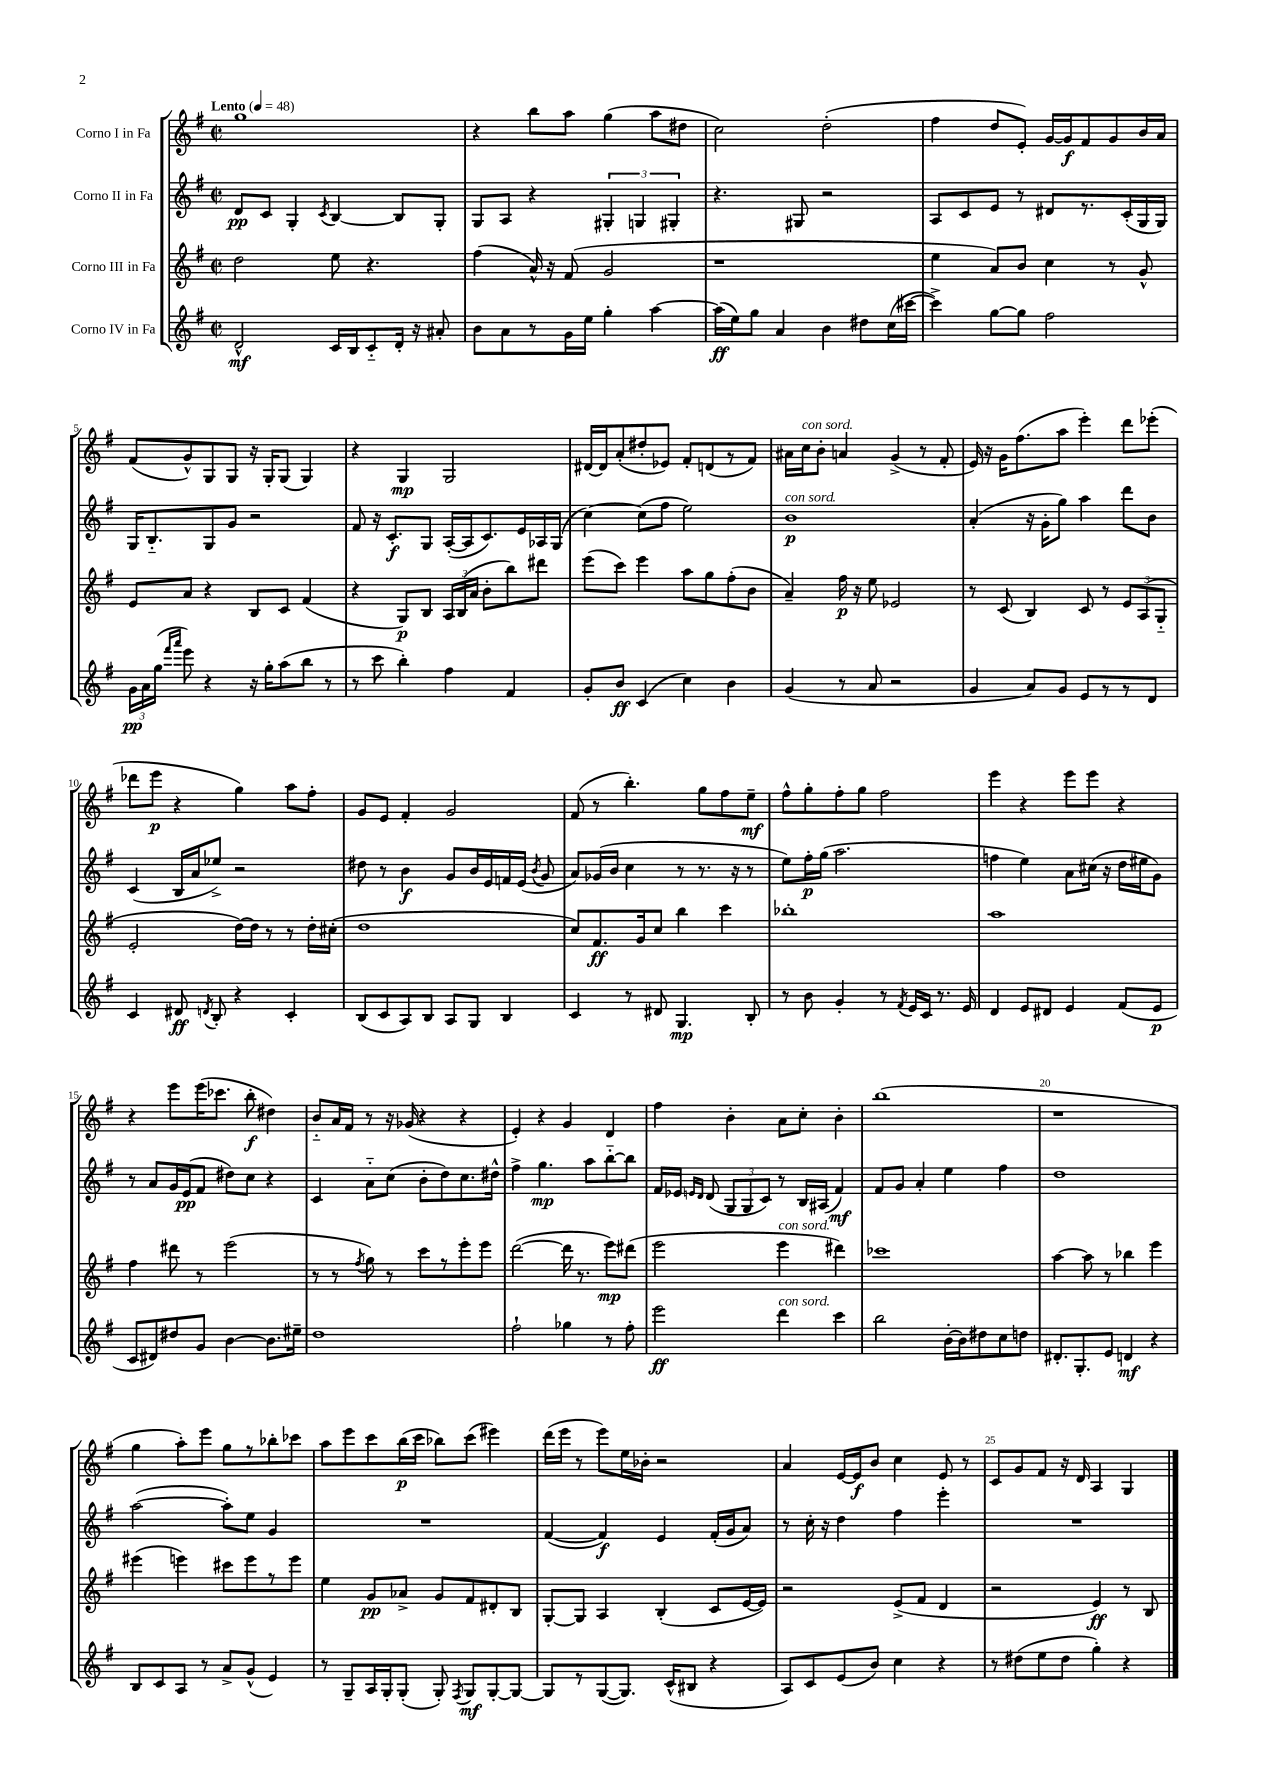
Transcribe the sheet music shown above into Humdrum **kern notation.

**kern	**kern	**kern	**kern
*staff4	*staff3	*staff2	*staff1
*clefG2	*clefG2	*clefG2	*clefG2
*k[f#]	*k[f#]	*k[f#]	*k[f#]
*M2/2	*M2/2	*M2/2	*M2/2
*met(c|)	*met(c|)	*met(c|)	*met(c|)
*MM48	*MM48	*MM48	*MM48
2d^^	2dd	8d	1gg
.	.	8c	.
.	.	4G'	.
.	.	8qc	.
16c	8ee	[4B	.
16B	.	.	.
8c'~	4.r	.	.
16d'	.	8B]	.
16r	.	.	.
8a#'	.	8G'	.
=	=	=	=
8b	(4ff#	8G	4r
8a	.	8A	.
8r	16a^^)	4r	8bb
.	16r	.	.
16g	(8f#	.	8aa
16ee	.	.	.
4gg'	2g	6G#'	(4gg
.	.	6G	.
[4aa	.	.	8aa
.	.	6G#'	.
.	.	.	8dd#
=	=	=	=
(16aa]	1r	4.r	2cc)
16ee)	.	.	.
8gg	.	.	.
4a	.	.	.
.	.	8G#	.
4b	.	2r	(2dd'
8dd#	.	.	.
(16cc	.	.	.
[16ccc#	.	.	.
=	=	=	=
4ccc#^])	4ee	8A	4ff#
.	.	8c	.
[8gg	8a)	8e	8dd
8gg]	8b	8r	8e')
2ff#	4cc	8d#	[16g
.	.	.	16g]
.	.	8.r	8f#
.	8r	.	8g
.	.	(16c'	.
.	8g^^	16G	16b
.	.	16G)	16a
=	=	=	=
24g	8e	16G	(8f#
24a	.	.	.
.	.	8.B'~	.
(24gg	.	.	.
16qqfff#	.	.	.
16qqaaa	.	.	.
8eee)	8a	.	8g^^)
4r	4r	8G	8G
.	.	8g	8G
16r	8B	2r	16r
16gg'	.	.	16G'
(8aa	8c	.	(8G
8bb	(4f#	.	4G)
8r	.	.	.
=	=	=	=
8r	4r	8f#	4r
8ccc	.	16r	.
.	.	8.c'	.
4bb')	8G)	.	4G
.	8B	8G	.
4ff#	24A	([16A'	2G
.	(24B	.	.
.	.	16A]	.
.	24a	.	.
.	8b'	8.c)	.
4f#	8bb)	.	.
.	.	16e	.
.	8ddd#	16A-	.
.	.	(16G	.
=	=	=	=
8g'	(8eee	[4cc)	[16d#
.	.	.	16d#]
8b	8ccc)	.	(8a'
(4c	4eee	(8cc]	8dd#'
.	.	8ff#	8e-)
4cc)	8aa	2ee)	8f#'
.	8gg	.	(8d
4b	(8ff#'	.	8r
.	8b	.	8f#)
=	=	=	=
(4g	4a~)	1b	16a#
.	.	.	16cc
.	.	.	8b'
8r	16ff#	.	4a
.	16r	.	.
8a	8ee	.	.
2r	2e-	.	(4g^
.	.	.	8r
.	.	.	8f#'
=	=	=	=
4g	8r	(4a'	16e)
.	.	.	16r
.	(8c	.	16g
.	.	.	(8.ff#
8a)	4B)	16r	.
.	.	16g'	.
8g	.	8gg)	8aa
8e	8c	4aa	4eee')
8r	8r	.	.
8r	12e	8ddd	8ddd
.	(12A	.	.
8d	.	8b	(8eee-'
.	12G'~	.	.
=	=	=	=
4c	2e'	(4c	8ddd-
.	.	.	8eee
8d#	.	16B	4r
.	.	16a	.
8qd	.	.	.
8B'	.	8ee-^)	.
4r	[16dd)	2r	4gg)
.	16dd]	.	.
.	8r	.	.
4c'	8r	.	8aa
.	16dd'	.	8ff#'
.	(16cc#'	.	.
=	=	=	=
(8B	1dd	8dd#	8g
8c	.	8r	8e
8A)	.	4b	4f#'
8B	.	.	.
8A	.	8g	2g
8G	.	16b	.
.	.	16e	.
4B	.	16f	.
.	.	(16e	.
.	.	8qb	.
.	.	8g	.
=	=	=	=
4c	8cc)	8a)	(8f#
.	8.f#	(16g-	8r
.	.	16b	.
8r	.	4cc	4.bb')
.	16g	.	.
8d#	8cc	.	.
4.G	4bb	8r	.
.	.	8.r	8gg
.	4ccc	.	8ff#
.	.	16r	.
8B'	.	8r	8ee~
=	=	=	=
8r	1bb-'	8ee)	8ff#^^
8b	.	16ff#'	8gg'
.	.	(16gg	.
4g'	.	2.aa	8ff#'
.	.	.	8gg
8r	.	.	2ff#
8qf#	.	.	.
16e	.	.	.
16c	.	.	.
8.r	.	.	.
16e	.	.	.
=	=	=	=
4d	1aa	4ff	4eee
8e	.	4ee)	4r
8d#	.	.	.
4e	.	8a	8eee
.	.	(16cc#	8eee
.	.	16r	.
(8f#	.	16dd	4r
.	.	16ee#	.
8e	.	8g)	.
=	=	=	=
8c	4ff#	8r	4r
8d#)	.	8a	.
8dd#	8ddd#	16g	8eee
.	.	(16e	.
8g	8r	8f#	(16eee
.	.	.	8.ccc-
[4b	(2eee	8dd#)	.
.	.	8cc	8bb'
8.b]	.	4r	4dd#)
16ee#~	.	.	.
=	=	=	=
1dd	8r	4c	8b'~
.	8r	.	16a
.	.	.	16f#
.	8qff#	.	.
.	8gg)	8a'~	8r
.	8r	(8cc	16r
.	.	.	(16g-
.	8ccc	8b'	4r
.	8r	8dd)	.
.	8eee'	8.cc	4r
.	8eee	.	.
.	.	16dd#^^	.
=	=	=	=
2ff#`	([2ddd	4ff#^	4e')
.	.	4.gg	4r
4gg-	16ddd]	.	4g
.	8.r	.	.
.	.	8aa	.
8r	8eee)	[8bb'~	4d
8ff#'	(8ddd#	8bb]	.
=	=	=	=
2eee	2eee	16f#	4ff#
.	.	16e-	.
.	.	16qqe	.
.	.	16qqd	.
.	.	(8d	.
.	.	12G	4b'
.	.	12G	.
.	.	12c)	.
4ddd	4eee	8r	8a
.	.	16B	8cc'
.	.	(16A#	.
4ccc	4ddd#)	4f#)	4b'
=	=	=	=
2bb	1ccc-	8f#	(1bb
.	.	8g	.
.	.	4a'	.
[16b'	.	4ee	.
16b]	.	.	.
8dd#	.	.	.
8cc	.	4ff#	.
8dd	.	.	.
=	=	=	=
8.d#'	[4aa	1dd	1r
8.G'	.	.	.
.	8aa]	.	.
8e	8r	.	.
4d	4bb-	.	.
4r	4eee	.	.
=	=	=	=
8B	(4eee#	([2aa	4gg
8c	.	.	.
8A	4eee)	.	8aa')
8r	.	.	8eee
8a^	8ccc#	8aa'])	8gg
(8g^^	8eee	8ee	8r
4e)	8r	4g	8bb-'
.	8eee	.	8ccc-
=	=	=	=
8r	4ee	1r	8aa
8G~	.	.	8eee
16A	8g	.	8ccc
16G'	.	.	.
(8G'	8a-^	.	(16bb
.	.	.	16ccc
8G')	8g	.	8bb-)
8qF#	.	.	.
8G	8f#	.	(8ccc
[8G'	8d#'	.	4eee#)
8G_	8B	.	.
=	=	=	=
8G]	[8G'	([4f#	(16ddd
.	.	.	16eee
8r	8G]	.	8r
([8G	4A	4f#])	8eee)
8.G])	.	.	16ee
.	.	.	16b-'
.	(4B'	4e	2r
(16c^^	.	.	.
8B#	.	.	.
4r	8c	(16f#'	.
.	.	16g	.
.	[16e	8a)	.
.	16e])	.	.
=	=	=	=
8A)	2r	8r	4a
8c	.	16cc'	.
.	.	16r	.
(8e	.	4dd	[16e
.	.	.	16e]
8b)	.	.	8b
4cc	(8e^	4ff#	4cc
.	8f#	.	.
4r	4d	4eee'	8e
.	.	.	8r
=	=	=	=
8r	2r	1r	8c
(8dd#	.	.	8g
8ee	.	.	8f#
8dd#	.	.	16r
.	.	.	16d
4gg')	4e)	.	4A
4r	8r	.	4G
.	8B	.	.
==	==	==	==
*-	*-	*-	*-
